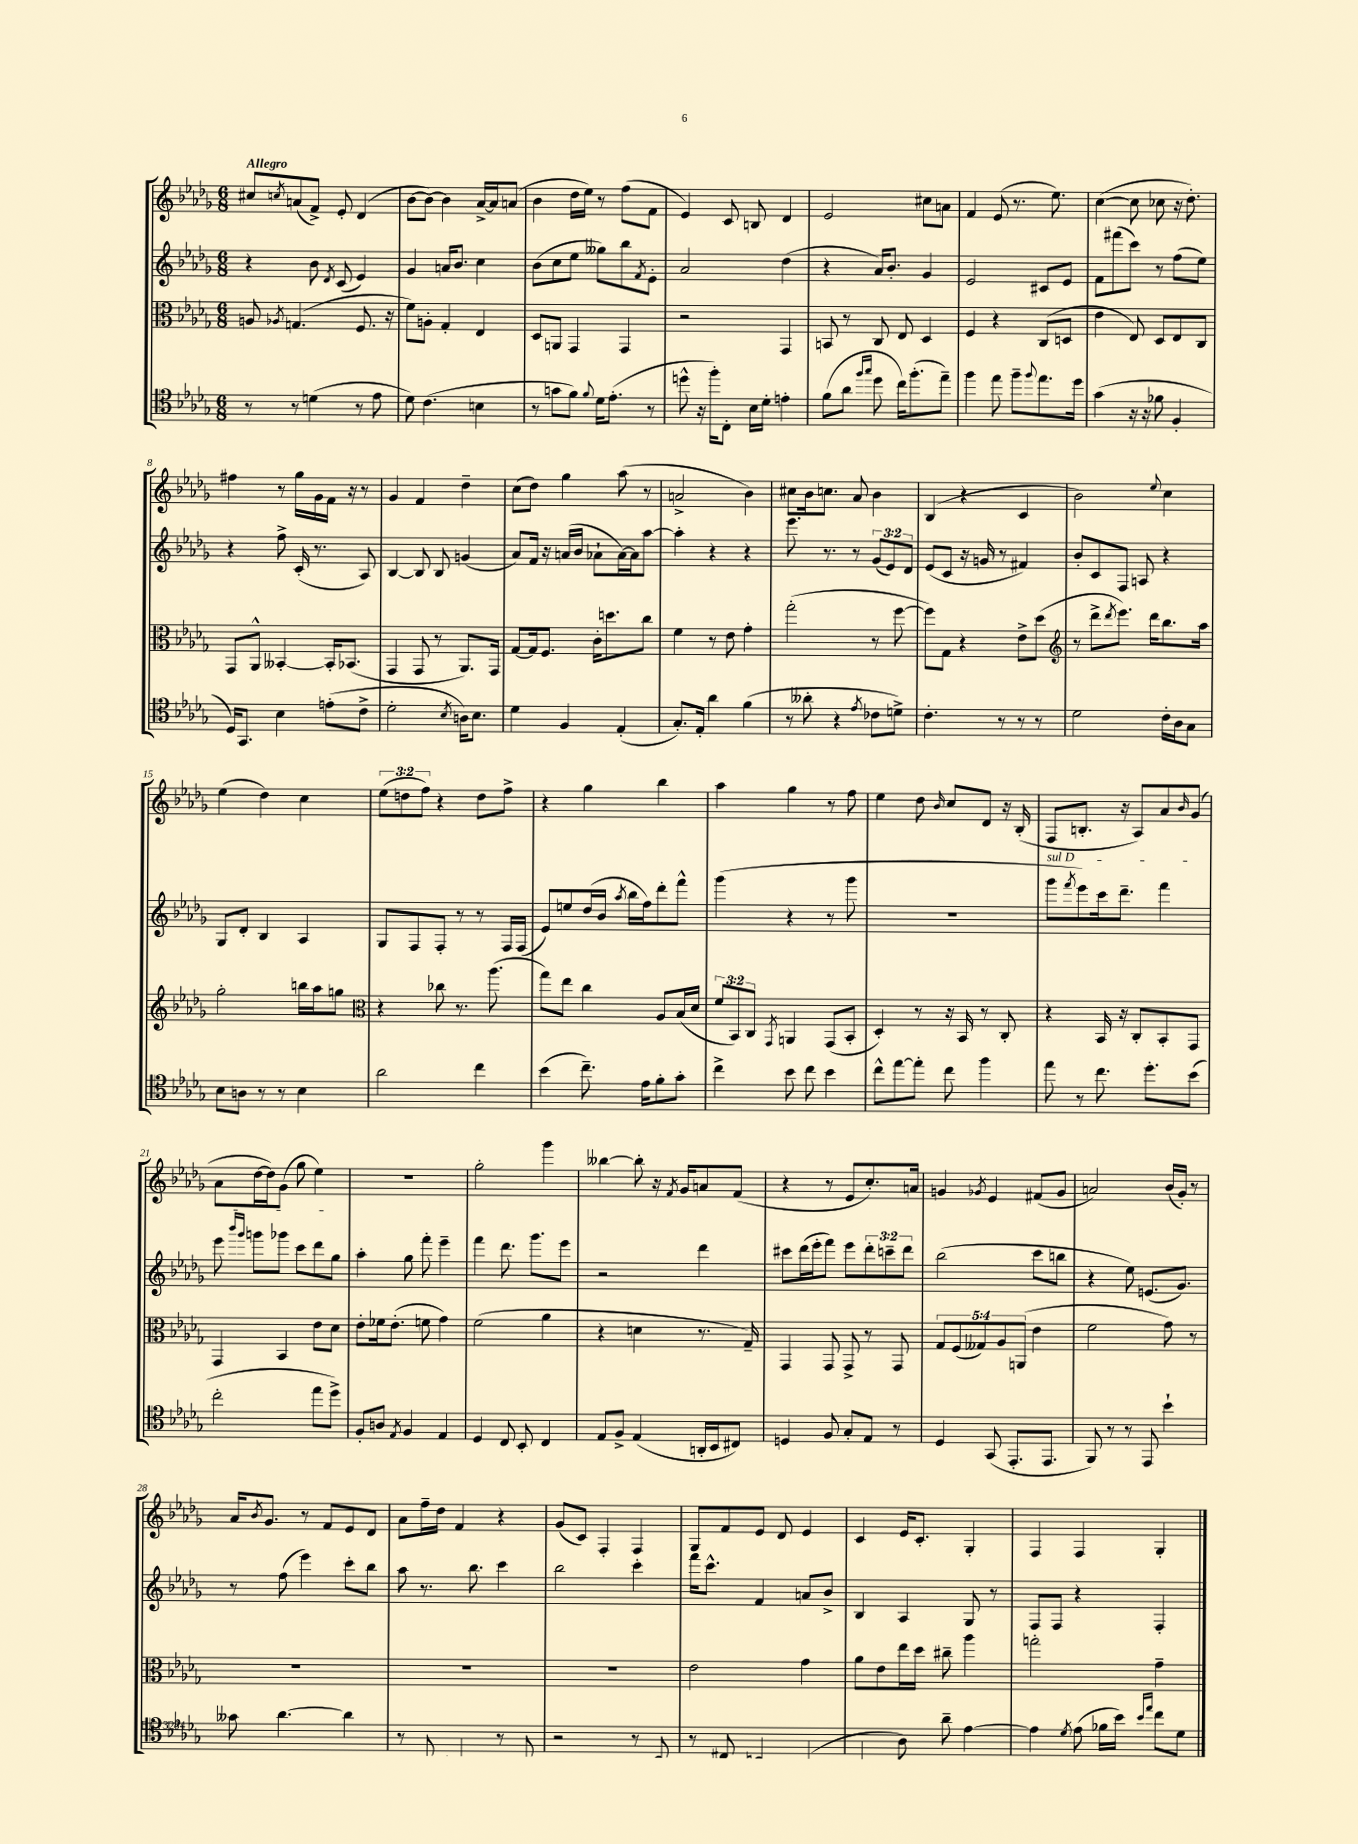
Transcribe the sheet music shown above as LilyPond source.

<<
\new StaffGroup <<
\new Staff = "s0" {
    \clef treble \key des \major \numericTimeSignature \time 6/8 \override Staff.TupletNumber.text = #tuplet-number::calc-fraction-text \tempo "Allegro"
    cis''8 \acciaccatura { c''8 } a'8( f'8->) ees'8-. des'4( |
    bes'8~ bes'8~) bes'4 aes'16~-> aes'16 a'8( |
    bes'4 des''16 ees''16) r8 f''8( f'8 |
    ees'4) c'8 b8 des'4 |
    ees'2 cis''8 a'8 |
    f'4 ees'8( r8. ees''8.) |
    c''4~( c''8 ces''8 r16 des''8.-.) |
    fis''4 r8 ges''16 ges'16 f'16 r16 r8 |
    ges'4 f'4 des''4-- |
    c''8( des''8) ges''4 aes''8( r8 |
    a'2-> bes'4) |
    cis''8 bes'16 c''8. aes'8 bes'4 |
    bes4( r4 c'4 |
    bes'2) \appoggiatura { ees''8 } c''4 |
    ees''4( des''4) c''4 |
    \tuplet 3/2 { ees''8( d''8 f''8) } r4 d''8 f''8-> |
    r4 ges''4 bes''4 |
    aes''4 ges''4 r8 f''8 |
    ees''4 des''8 \grace { bes'16 } c''8 des'8 r16 bes16-.( |
    f8 b8.-. r16 aes8) aes'8 \grace { bes'16 } ges'8( |
    aes'8 des''16~ des''16) ges'8( ges''8 ees''4) |
    R2. |
    ges''2-. ges'''4 |
    beses''4~ beses''8-. r16 \acciaccatura { f'8 } ges'16 a'8 f'8( |
    r4 r8 ees'8 c''8.-.) a'16 |
    g'4 \acciaccatura { ges'8 } ees'4 fis'8( ges'8 |
    a'2) bes'16( ges'16-.) r8 |
    aes'16 \acciaccatura { bes'8 } ges'8. r8 f'8 ees'8 des'8 |
    aes'8 f''16-- des''16 f'4 r4 |
    ges'8( c'8) f4-. f4 |
    ges8 f'8 ees'8 des'8 ees'4 |
    c'4 ees'16 c'8.-. ges4-. |
    f4 f4 ges4-. \bar "|." |
}
\new Staff = "s1" {
    \clef treble \key des \major \numericTimeSignature \time 6/8 \override Staff.TupletNumber.text = #tuplet-number::calc-fraction-text
    r4 bes'8 \acciaccatura { des'8 } c'8( ees'4) |
    ges'4 a'16 bes'8. c''4 |
    bes'8( c''8 ees''8 geses''8) bes''8 \acciaccatura { f'8 } ees'8-. |
    aes'2 des''4( |
    r4 aes'16) bes'8.-. ges'4 |
    ees'2 cis'8 ees'8 |
    f'8 fis'''8( c'''8) r8 f''8( ees''8) |
    r4 f''8-> c'16-.( r8. aes8) |
    bes4~ bes8 bes8 g'4( |
    aes'8) f'16 r16 a'16( bes'16 aes'8-! aes'16~) aes'16 aes''8~ |
    aes''4-. r4 r4 |
    ees'''8. r8. r8 \tuplet 3/2 { ges'8( ees'8) des'8 } |
    ees'8( c'8 r16 g'16 r8 fis'4) |
    bes'8-. c'8 f8 a8 r4 |
    ges8 des'8-. bes4 aes4 |
    ges8 f8 f8-. r8 r8 f16 f16( |
    ees'8) e''8 des''16( bes'16 \acciaccatura { aes''8 } bes''16 f''16) des'''8-. f'''8-^ |
    ges'''4( r4 r8 ges'''8 |
    R2. |
    \once \override TextSpanner.bound-details.left.text = \markup { \italic "sul D" } ges'''8\startTextSpan \acciaccatura { f'''8 } ees'''8) c'''16 des'''8.-- f'''4 |
    ees'''8 \grace { bes'''16 ges'''16 } g'''8 ges'''8 c'''8 des'''8 ges''8\stopTextSpan |
    aes''4-. ges''8 f'''8-. ees'''4-- |
    f'''4 des'''8. ges'''8. ees'''8 |
    r2 des'''4 |
    cis'''8 des'''16( ees'''16-. f'''8) ees'''8 \tuplet 3/2 { des'''8-. c'''8-- des'''8 } |
    bes''2( c'''8 b''8 |
    r4 ees''8) e'8.( ges'8.) |
    r8 f''8( ees'''4) c'''8-. bes''8 |
    aes''8 r8. bes''8. c'''4 |
    bes''2 c'''4-. |
    f'''16 c'''8.-^ f'4 a'8 bes'8-> |
    bes4 aes4 ges8 r8 |
    f8 f8 r4 f4-. \bar "|." |
}
\new Staff = "s2" {
    \clef alto \key des \major \numericTimeSignature \time 6/8 \override Staff.TupletNumber.text = #tuplet-number::calc-fraction-text
    a8 \acciaccatura { aes8 } g4.( f8. r16 |
    f'8) a8-. ges4-. ees4 |
    des8 a,8 ges,4 ges,4 |
    r2 ges,4 |
    b,8 r8 c8 ees8 des4 |
    f4 r4 c8( d8 |
    ees'4 ees8) des8 ees8 c8 |
    ges,8 aes,8-^ beses,4~-. beses,16-. bes,8.( |
    ges,4 ges,8 r8 aes,8.) ges,16 |
    ges8~ ges16 f8. c'16-. d''8. c''8 |
    f'4 r8 ees'8 ges'4-. |
    ges''2-.( r8 f''8~ |
    f''8) ges8 r4 ees'8-> des''8( |
    \clef treble r8 des'''8-> \acciaccatura { des'''8 } ees'''8.) des'''16 bes''8. aes''16 |
    ges''2-. b''16 aes''16 g''8 |
    \clef alto r4 ces''8 r8. aes''8.( |
    ges''8) ees''8 c''4 aes8 bes16( des'16 |
    \tuplet 3/2 { f'8 bes,8) c8 } \acciaccatura { ges,8 } a,4 ges,8( bes,8-. |
    des4-.) r8 r16 bes,16 r8 c8-. |
    r4 bes,16 r16 c8-. bes,8-. ges,8 |
    ges,4 bes,4 ees'8 des'8 |
    ees'8-. fes'16 ees'8.-.( f'8 ges'4) |
    f'2( aes'4 |
    r4 d'4 r8. ges16--) |
    ges,4 ges,8 ges,8-> r8 ges,8 |
    \tuplet 5/4 { ges8 f8( geses8) aes8 a,8( } ees'4 |
    f'2 ges'8) r8 |
    R2. |
    R2. |
    R2. |
    ees'2 ges'4 |
    aes'8 ees'8 ees''16 des''16 cis''8-- aes''4 |
    g''2-. ges'4-- \bar "|." |
}
\new Staff = "s3" {
    \clef tenor \key des \major \numericTimeSignature \time 6/8
    r8 r8 d'4( r8 ees'8 |
    des'8) c'4.( b4 |
    r8 g'8 f'8) \appoggiatura { f'8 } des'16 ees'8.-.( r8 |
    d''8-^ r16 f''16-.) c8-. bes16 des'16-. e'4-. |
    f'8( aes'8 \grace { f''16 ges''16 } des''8 c''16) f''8.-.( ees''8--) |
    f''4 ees''8 f''8-- \appoggiatura { f''8 } ees''8. des''16 |
    ges'4( r16 r16 fes'8 f4-. |
    des16) ges,8. bes4 e'8-.( c'8-> |
    des'2-. \acciaccatura { bes8 } a16) bes8. |
    des'4 f4 ees4-.( |
    ges8.-.) ees16-. aes'4 f'4( |
    r8 aeses'8-. r4 \acciaccatura { ees'8 } ces'8 d'8->) |
    c'4.-. r8 r8 r8 |
    des'2 c'16-. aes16 ges8 |
    bes8 a8 r8 r8 bes4 |
    aes'2 c''4 |
    bes'4( c''8.--) ees'16 f'8-. ges'8-. |
    c''4-> bes'8 c''8 bes'4 |
    c''8-^ ees''8~ ees''8-. c''8 f''4 |
    ees''8 r8 c''8. des''8.-. bes'8( |
    c''2-. ees''8 des''8->) |
    f8-. a8 \acciaccatura { ees8 } f4 ees4 |
    des4 c8 bes,8-. c4 |
    ees8 f8-> ees4( a,16-. bes,16 cis8) |
    d4 f8 ges8-. ees8 r8 |
    des4 ges,8( ees,8.-. ees,8. |
    f,8) r8 r8 ees,8 bes'4-! |
    geses'8 aes'4.~ aes'4 |
    r8 ees,8( g,4--) r8 ees,8 |
    r2 r8 bes,8 |
    r8 cis8 b,4 ges,4( |
    aes,4 aes8) aes'8-- ees'4~ |
    ees'4 \acciaccatura { des'8 } ees'8( fes'16 bes'16) \grace { bes'16 ees''16 } c''8 des'8 \bar "|." |
}
>>
>>
